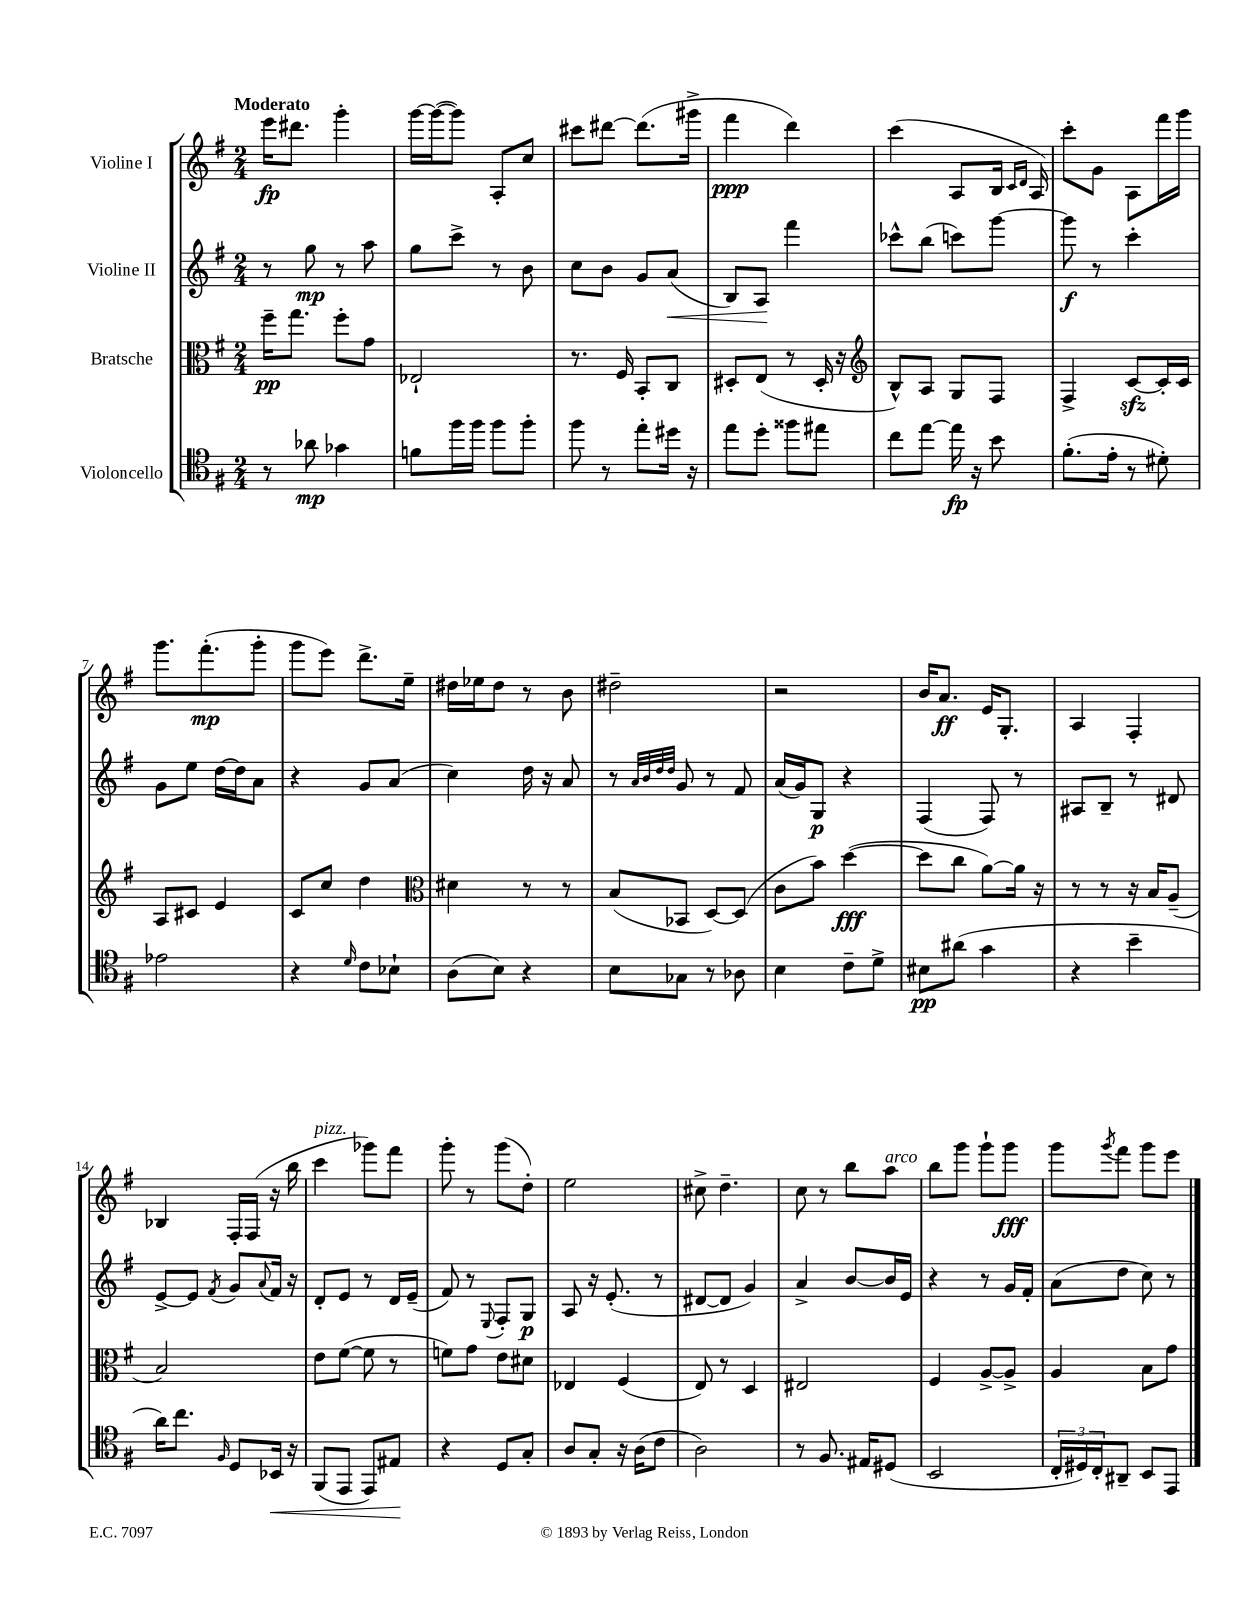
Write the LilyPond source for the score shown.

<<
\new StaffGroup <<
\new Staff = "s0" \with { instrumentName = "Violine I" } {
    \clef treble \key g \major \numericTimeSignature \time 2/4 \tempo "Moderato"
    e'''16\fp dis'''8. g'''4-. |
    g'''16~ g'''16~( g'''8) a8-. c''8 |
    cis'''8 dis'''8~ dis'''8.( gis'''16-> |
    fis'''4\ppp d'''4) |
    c'''4( a8 b16 \grace { c'16 d'16 } a16) |
    c'''8-. g'8 a8 fis'''16 g'''16 |
    g'''8. fis'''8.-.\mp( g'''8-. |
    g'''8 e'''8) d'''8.-> e''16-- |
    dis''16 ees''16 dis''8 r8 b'8 |
    dis''2-- |
    r2 |
    b'16 a'8.\ff e'16 g8.-. |
    a4 fis4-. |
    bes4 fis16-. fis16( r16 b''16 |
    c'''4^\markup { \italic "pizz." } ges'''8) fis'''8 |
    g'''8-. r8 g'''8( d''8-.) |
    e''2 |
    cis''8-> d''4.-- |
    c''8 r8 b''8 a''8^\markup { \italic "arco" } |
    b''8 g'''8 g'''8-! g'''8\fff |
    g'''8 \acciaccatura { g'''8 } fis'''8 g'''8 e'''8 \bar "|." |
}
\new Staff = "s1" \with { instrumentName = "Violine II" } {
    \clef treble \key g \major \numericTimeSignature \time 2/4
    r8 g''8\mp r8 a''8 |
    g''8 c'''8-> r8 b'8 |
    c''8 b'8 g'8 a'8\<( |
    b8) a8\! fis'''4 |
    ces'''8-^ b''8( c'''8) g'''8~ |
    g'''8\f r8 c'''4-. |
    g'8 e''8 d''16~ d''16 a'8 |
    r4 g'8 a'8( |
    c''4) d''16 r16 a'8 |
    r8 \grace { a'32 b'32 d''32 d''32 } g'8 r8 fis'8 |
    a'16( g'16) g8\p r4 |
    fis4( fis8) r8 |
    ais8 b8-- r8 dis'8 |
    e'8~-> e'8 \acciaccatura { fis'8 } g'8 \appoggiatura { a'8 } fis'16 r16 |
    d'8-. e'8 r8 d'16 e'16--( |
    fis'8) r8 \appoggiatura { e8 } fis8-. g8\p |
    a8 r16 e'8.-.( r8 |
    dis'8~ dis'8 g'4) |
    a'4-> b'8~ b'16 e'16 |
    r4 r8 g'16 fis'16-. |
    a'8( d''8 c''8) r8 \bar "|." |
}
\new Staff = "s2" \with { instrumentName = "Bratsche" } {
    \clef alto \key g \major \numericTimeSignature \time 2/4
    fis''16--\pp g''8. fis''8-. g'8 |
    ees2-! |
    r8. fis16 b,8-. c8 |
    dis8-. e8( r8 dis16-. r16 |
    \clef treble b8-^) a8 g8 fis8 |
    fis4-> c'8~\sfz c'16-. c'16 |
    a8 cis'8 e'4 |
    c'8 c''8 d''4 |
    \clef alto dis'4 r8 r8 |
    b8( bes,8 d8~) d8( |
    c'8 b'8) d''4~\fff( |
    d''8 c''8 a'8~) a'16 r16 |
    r8 r8 r16 b16 a8--( |
    b2) |
    e'8 fis'8~( fis'8 r8 |
    f'8) g'8 e'8 dis'8 |
    ees4 fis4( |
    e8) r8 d4 |
    eis2 |
    fis4 a8~-> a8-> |
    a4 b8 g'8 \bar "|." |
}
\new Staff = "s3" \with { instrumentName = "Violoncello" } {
    \clef tenor \key g \major \numericTimeSignature \time 2/4
    r8 aes'8\mp ges'4 |
    f'8 fis''16 fis''16 fis''8 fis''8-. |
    fis''8 r8 e''8-. dis''16 r16 |
    e''8 d''8-. fisis''8 eis''8 |
    c''8 e''8~ e''16\fp r16 b'8 |
    fis'8.-.( e'16-. r8 dis'8-.) |
    ees'2 |
    r4 \grace { d'16 } c'8 bes8-! |
    a8( b8) r4 |
    b8 ges8 r8 aes8 |
    b4 c'8-- d'8-> |
    bis8\pp ais'8( g'4 |
    r4 b'4-- |
    a'16) c''8. \grace { fis16 } d8 bes,16\< r16 |
    fis,8( e,8 e,8) eis8\! |
    r4 d8 g8-. |
    a8 g8-. r16 a16( c'8 |
    a2) |
    r8 fis8. eis16 dis8( |
    b,2 |
    \tuplet 3/2 { c16-. dis16) c16-. } ais,8-- b,8 e,8 \bar "|." |
}
>>
>>
